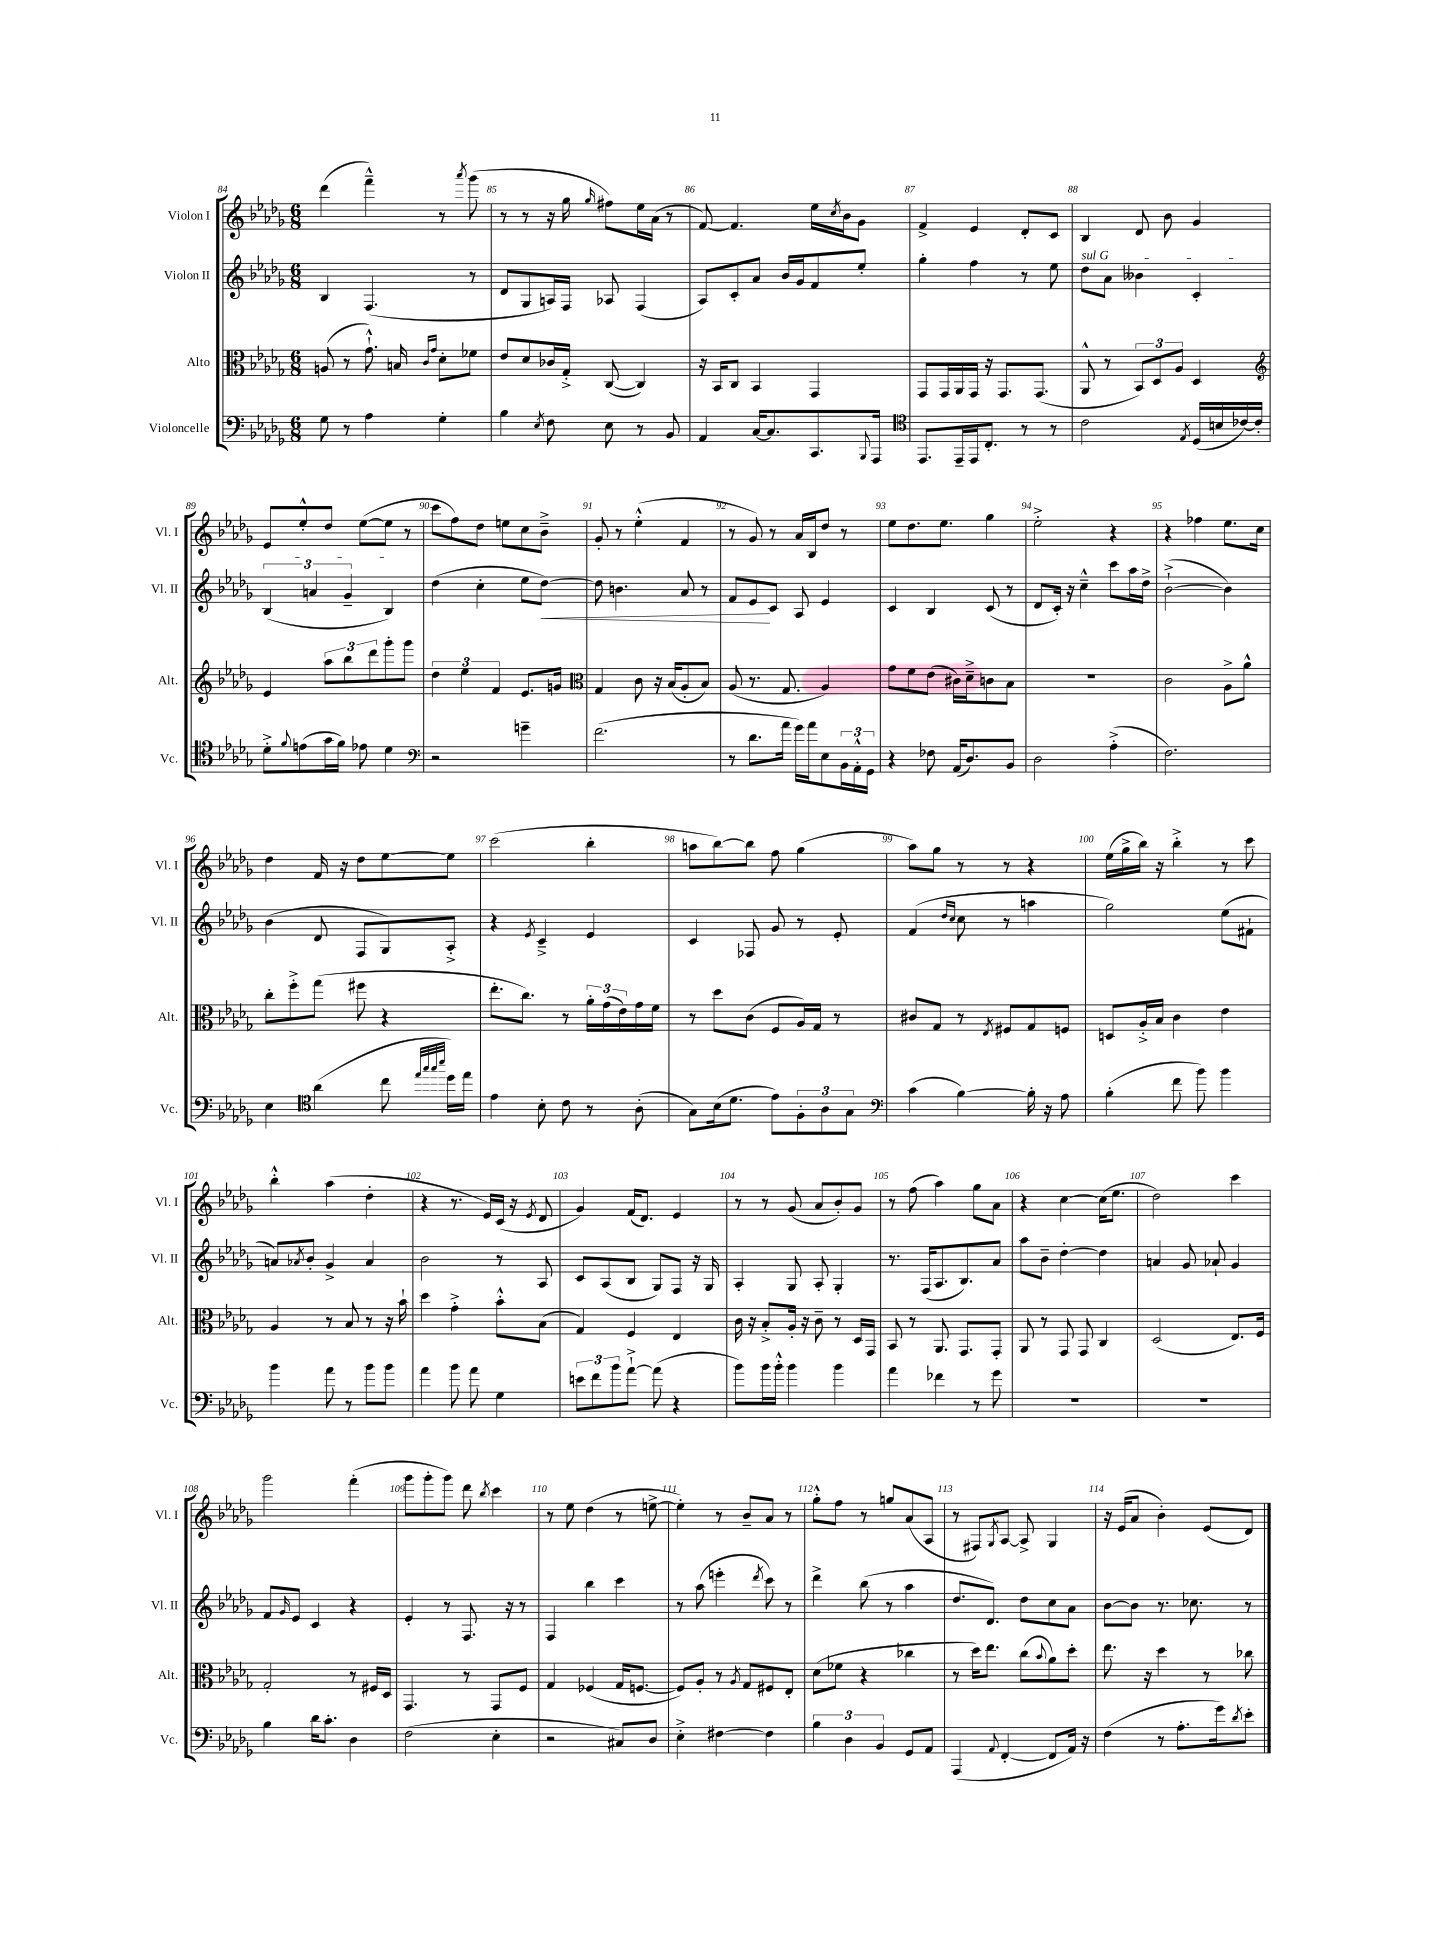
<<
\new StaffGroup <<
\new Staff = "s0" \with { instrumentName = "Violon I" shortInstrumentName = "Vl. I" } {
    \clef treble \key des \major \numericTimeSignature \time 6/8
    des'''4( f'''4---^) r8 \acciaccatura { aes'''8 } ges'''8( |
    r8 r8 r16 ges''16 \grace { ges''16 } fis''8) ees''16 aes'16( r8 |
    f'8~) f'4. ees''16 \acciaccatura { c''8 } bes'16 ges'8 |
    f'4-> ees'4 des'8-. c'8 |
    bes4 des'8 bes'8 ges'4 |
    ees'8 ees''8-.-^ des''8 ees''8~( ees''8 r8 |
    c'''8 f''8) des''8 e''8 c''8 bes'8---> |
    ges'8-. r8 ees''4-.-^( f'4 |
    r8 ges'8) r8 aes'16 bes16 des''8 r8 |
    ees''8 des''8. ees''8. ges''4 |
    ees''2-.-> r4 |
    r4 fes''4 ees''8. c''16 |
    des''4 f'16 r16 des''8 ees''8~ ees''8 |
    c'''2( bes''4-. |
    a''8 bes''8~) bes''8 f''8 ges''4( |
    aes''8) ges''8 r8 r8 r4 |
    ees''16( ges''16-> bes''16) r16 bes''4-.-> r8 c'''8 |
    bes''4-.-^ aes''4( des''4-. |
    r4 r8. ees'16) c'16( r16 \acciaccatura { ees'8 } des'8 |
    ges'4) f'16( des'8.) ees'4 |
    r8 r8 ges'8( aes'8 bes'8-.) ges'8 |
    r8 f''8( aes''4) ges''8 aes'8 |
    r4 c''4~ c''16( ees''8. |
    des''2) c'''4 |
    ges'''2 f'''4-.( |
    ges'''8 ges'''8-. ges'''8) des'''8 \acciaccatura { bes''8 } c'''4 |
    r8 ees''8 des''4( r8 e''8~-> |
    e''4-.) r8 bes'8-- aes'8 r8 |
    ges''8-.-^ f''8 r8 g''8 aes'8( aes8 |
    r8 fis8) \acciaccatura { ges8 } aes8~ aes8-> ges4 |
    r16 ees'16( aes'8 bes'4-.) ees'8( des'8) \bar "|." |
}
\new Staff = "s1" \with { instrumentName = "Violon II" shortInstrumentName = "Vl. II" } {
    \clef treble \key des \major \numericTimeSignature \time 6/8
    bes4 f4.( r8 |
    des'8 ges8 a16) f16 aes8 f4( |
    aes8) c'8-. aes'8 bes'16 ges'16 f'8 ees''8-. |
    ges''4-. f''4 r8 ees''8 |
    \once \override TextSpanner.bound-details.left.text = \markup { \italic "sul G" } des''8\startTextSpan aes'8 beses'4 c'4-. |
    \tuplet 3/2 { bes4( a'4 ges'4-- } bes4\stopTextSpan) |
    des''4( c''4-. ees''8 des''8~\<) |
    des''8 b'4. aes'8 r8 |
    f'8 ees'8\! c'8 aes8 ees'4 |
    c'4 bes4 c'8( r8 |
    des'8 c'16-.) r16 c''4---^ c'''8 aes''16 des''16-> |
    bes'2~-!->( bes'4) |
    bes'4( des'8 f8 ges8) aes8-.-> |
    r4 \acciaccatura { ees'8 } c'4---> ees'4 |
    c'4 fes8 ges'8 r8 ees'8-. |
    f'4( \grace { des''16 c''16 } c''8 r8 a''4 |
    ges''2) ees''8( fis'8-! |
    a'8) \acciaccatura { aes'8 } bes'8-. ges'4-> aes'4 |
    bes'2 r8 aes8 |
    c'8 aes8( bes8 ges8) f8 r16 ges16 |
    aes4-. ges8 aes8-. ges4-. |
    r8. f16( aes8. bes8.) aes'8 |
    aes''8 bes'8-- des''4~-. des''4 |
    a'4 ges'8 aes'8-! ges'4 |
    f'8 \grace { ges'16 } ees'8 c'4 r4 |
    ees'4-. r8 f8. r16 r8 |
    f4 bes''4 c'''4 |
    r8 aes''8( e'''4-. \acciaccatura { des'''8 } c'''8) r8 |
    des'''4-> bes''8( r8 aes''4 |
    des''8. des'8.) des''8 c''8 aes'8 |
    bes'8~ bes'8 r8. ces''8. r8 \bar "|." |
}
\new Staff = "s2" \with { instrumentName = "Alto" shortInstrumentName = "Alt." } {
    \clef alto \key des \major \numericTimeSignature \time 6/8
    a8( r8 ges'8.-!-^) b16 \grace { c'16 ges'16 } des'8-. fes'8 |
    ees'8 des'8 ces'16 ges16-.-> c8~( c4) |
    r16 bes,16 c8 bes,4 ges,4 |
    ges,8 ges,16 aes,16 ges,16 r16 ges,8. ges,8.( |
    aes,8-^ r8 \tuplet 3/2 { bes,8) des8 aes8 } des4 |
    \clef treble ees'4 \tuplet 3/2 { aes''8 bes''8 des'''8 } ges'''8-. ges'''8 |
    \tuplet 3/2 { des''4 ees''4 f'4 } ees'8. g'16 |
    \clef alto ges4 c'8 r16 bes16( aes8-. bes8) |
    aes8( r8. ges8. aes4) |
    ges'8 f'8 ees'8( cis'16) des'16---> c'8 bes8 |
    R2. |
    c'2 aes8-> aes'8-^ |
    c''8-. f''8-.-> ges''8( fis''8 r4 |
    ees''8.-. c''8.) r8 \tuplet 3/2 { aes'16-. ges'16( ees'16) } ges'16 f'16 |
    r8 des''8 c'8( f8 aes16) ges16 r8 |
    cis'8 ges8 r8 \acciaccatura { ees8 } fis8 ges8 f8 |
    d8 aes16-.-> bes16 c'4 ees'4 |
    aes4 r8 bes8 r8 r16 bes'16-! |
    des''4 ges'4-.-> bes'8-.-^ bes8( |
    ges4) f4 ees4 |
    c'16 r16 bes8-.-> aes16-. r16 c'8-- r8 des16 ges,16 |
    bes,8 r8 aes,8. ges,8. ges,8-. |
    aes,8 r8 ges,8 ges,8 c4 |
    des2( ees8.) f16 |
    ges2-. r8 fis16 des16 |
    ges,4. r8 ges,8 f8 |
    ges4 fes4( ges16 f8.~ |
    f8) aes8-. r8 \acciaccatura { aes8 } ges8 fis8 ees8-. |
    des'8( fes'8 r4 ces''4 |
    r8 des''16) ees''8. c''8( \appoggiatura { bes'8 } aes'8) des''8-. |
    ees''8. r16 des''4 r8 ces''8 \bar "|." |
}
\new Staff = "s3" \with { instrumentName = "Violoncelle" shortInstrumentName = "Vc." } {
    \clef bass \key des \major \numericTimeSignature \time 6/8
    ges8 r8 aes4 ges4-. |
    bes4 \acciaccatura { ees8 } f8 ees8 r8 bes,8 |
    aes,4 c16~ c8. c,8. \appoggiatura { bes,,8 } aes,,16 |
    \clef tenor ees,8. ees,16-- ees,16 c8.-. r8 r8 |
    c'2 \acciaccatura { ees8 } des16( b16 ces'16~) ces'16-. |
    des'8-.-> \appoggiatura { f'8 } e'8( ges'16 f'16) ees'8 des'4 |
    \clef bass r2 g'4-- |
    f'2.( |
    r8 des'8. aes'16 ges'16) aes'16 ees8 \tuplet 3/2 { bes,16 aes,16-.-^ ges,16 } |
    r4 fes8 aes,16( des8.) bes,8 |
    des2 aes4-.->( |
    f2.) |
    ees4 \clef tenor aes'4( c''8 \grace { ees''32 ges''32 ges''32 bes''32 } des''16) ees''16 |
    ees'4 bes8-. c'8 r8 aes8-.( |
    ges8) bes16( des'8. ees'8) \tuplet 3/2 { f8-. aes8 ges8 } |
    \clef bass c'4( bes4~) bes16-. r16 aes8 |
    bes4-.( f'8 bes'8) bes'4 |
    bes'4 aes'8 r8 bes'8 bes'8 |
    aes'4 bes'8 aes'8 ges4 |
    \tuplet 3/2 { e'8 f'8 bes'8 } aes'8~-!-> aes'8( r4 |
    bes'8) bes'16 bes'16-.-^ bes'4 bes'4 |
    aes'4 fes'4 r8 ges'8 |
    R2. |
    R2. |
    bes4 des'16 c'8.-. des4 |
    f2( ees4-. |
    r2 cis8) des8 |
    ees4-.-> fis4~ fis4 |
    \tuplet 3/2 { bes4 des4 bes,4 } ges,8 aes,8 |
    aes,,4( \appoggiatura { aes,8 } f,4~-. f,8 aes,16) r16 |
    f4( r8 aes8.-. ges'16) \acciaccatura { des'8 } ees'8-. \bar "|." |
}
>>
>>
\layout { \context { \Score currentBarNumber = #84 \override BarNumber.break-visibility = ##(#f #t #t) barNumberVisibility = #all-bar-numbers-visible } }
